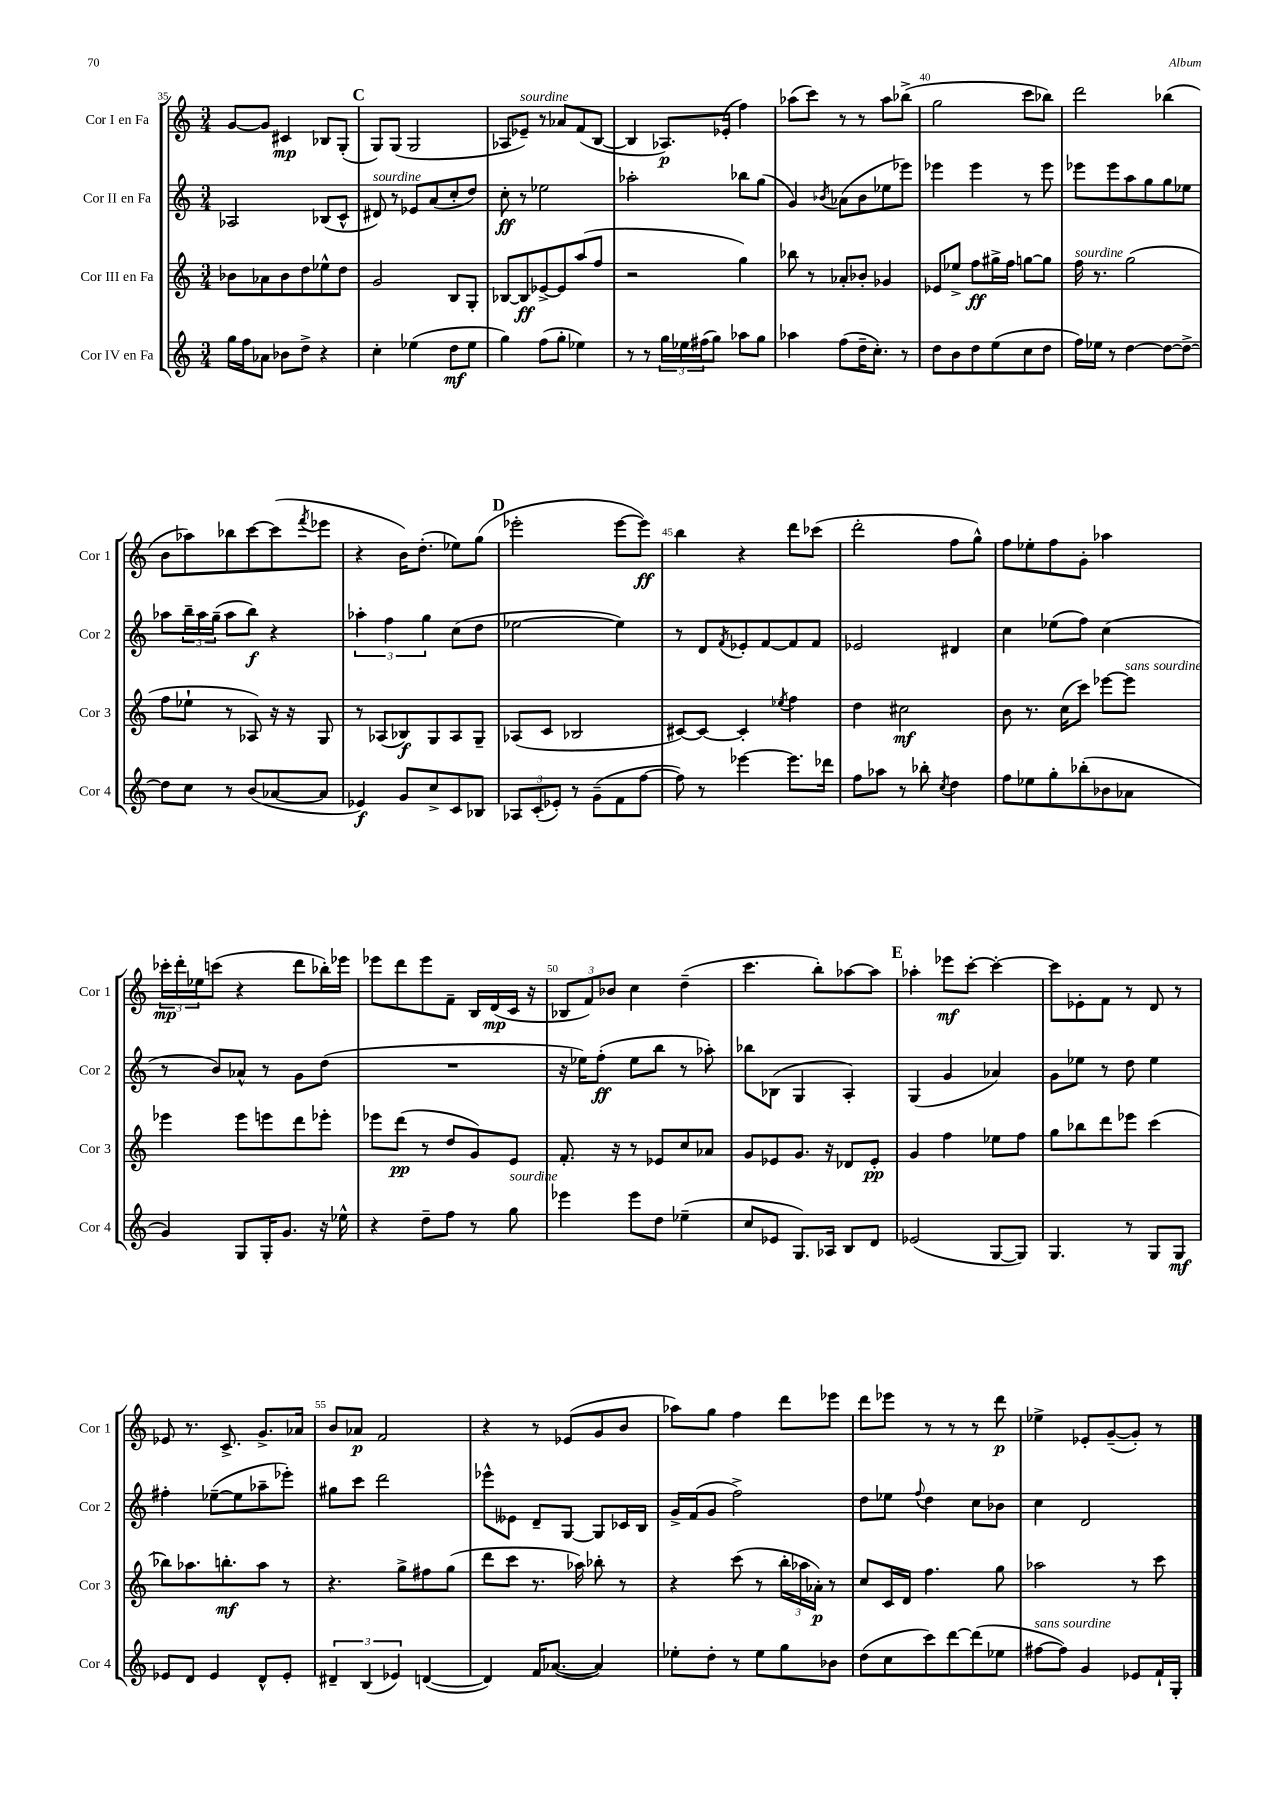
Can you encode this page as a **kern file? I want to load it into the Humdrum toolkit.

**kern	**kern	**kern	**kern
*staff4	*staff3	*staff2	*staff1
*clefG2	*clefG2	*clefG2	*clefG2
*k[]	*k[]	*k[]	*k[]
*M3/4	*M3/4	*M3/4	*M3/4
16gg	8b-	2A-	[8g
16ff	.	.	.
8a-	8a-	.	8g]
8b-	8b-	.	4c#
8dd^	8dd	.	.
4r	8ee-^^	(8B-	8B-
.	8dd	8c^^	(8G'
=	=	=	=
4cc'	2g	8d#)	8G)
.	.	8r	(8G
(4ee-	.	8e-	2G
.	.	(8a	.
8dd	8B	8cc'	.
8ee-	8G'	8dd)	.
=	=	=	=
4gg)	[8B-	8cc'	8A-
.	8B-]	8r	8e-~)
(8ff	[8e-^	2ee-	8r
8gg'	8e-]	.	8a-
4ee-)	(8aa	.	(8f
.	8ff	.	[8B
=	=	=	=
8r	2r	2aa-'	4B]
8r	.	.	.
24gg	.	.	8.A-)
24ee-	.	.	.
(24ff#	.	.	.
8gg)	.	.	.
.	.	.	(16e-'
8aa-	4gg)	8bb-	4ff)
8gg	.	(8gg	.
=	=	=	=
4aa-	8bb-	4g)	(8aa-
.	8r	.	8ccc)
.	.	8qb-	.
(8ff	8a-'	(8a-	8r
16dd~	8b-'	8b-	8r
8.cc')	.	.	.
.	4g-	8ee-	8aa-
8r	.	8eee-)	(8bb-^
=	=	=	=
8dd	8e-	4eee-	2gg
8b	8ee-^	.	.
8dd	8ff	4eee-	.
(8ee	16gg#^	.	.
.	16ff	.	.
8cc	[8gg	8r	8ccc
8dd	8gg]	8eee-	8bb-)
=	=	=	=
16ff)	16ff	8eee-	2ddd
16ee-	8.r	.	.
8r	.	8eee-	.
[4dd	(2gg	8aa	.
.	.	8gg	.
8dd_	.	8gg	(4bb-
8dd^_	.	8ee-	.
=	=	=	=
8dd]	8ff	8aa-	8b
8cc	8ee-`	24bb~	8aa-)
.	.	24aa-	.
.	.	(24gg~	.
8r	8r	8aa-	8bb-
(8b	8A-)	8bb)	[8ccc
[8a-	16r	4r	(8ccc]
.	16r	.	.
.	.	.	8qfff
8a-]	8G	.	8eee-
=	=	=	=
4e-)	8r	6aa-'	4r
.	(8A-	.	.
.	.	6ff	.
8g	8B-)	.	16b)
.	.	.	(8.dd'
.	.	6gg	.
8cc^	8G	.	.
8c	8A-	(8cc	8ee-)
8B-	8G~	8dd	(8gg
=	=	=	=
12A-	(8A-	[2ee-	2eee-'
(12c'	.	.	.
.	8c	.	.
12e-')	.	.	.
8r	2B-	.	.
(8g~	.	.	.
8f	.	4ee-])	[8eee-
[8ff	.	.	8eee-])
=	=	=	=
8ff])	[8c#)	8r	4bb
8r	8c#_	8d	.
.	.	8qf	.
[4eee-	4c#']	8e-'	4r
.	.	[8f	.
.	8qee-	.	.
8.eee-]	4ff	8f]	8ddd
.	.	8f	(8ccc-
16ddd-	.	.	.
=	=	=	=
8ff	4dd	2e-	2ddd'
8aa-	.	.	.
8r	2cc#	.	.
8bb-'	.	.	.
8qcc	.	.	.
4dd	.	4d#	8ff
.	.	.	8gg^^)
=	=	=	=
8ff	8b	4cc	8ff
8ee-	8.r	.	8ee-'
8gg'	.	(8ee-	8ff
.	(16cc	.	.
(8bb-'	8ccc)	8ff)	8g'
8b-	[8eee-	(4cc	4aa-
8a-	8eee-]	.	.
=	=	=	=
4g)	4eee-	8r	24ccc-'
.	.	.	24ddd'
.	.	.	24ee-
.	.	8b)	(8ccc
8G	8eee-	8a-^^	4r
16G'	8eee	8r	.
8.g	.	.	.
.	8ddd	8g	8ddd
16r	8eee-'	(8dd	16bb-')
16ee-^^	.	.	16eee-
=	=	=	=
4r	8eee-	2.r	8eee-
.	(8ddd	.	8ddd
8dd~	8r	.	8eee-
8ff	8dd	.	8f~
8r	8g)	.	16B
.	.	.	(16d
8gg	8e	.	16c
.	.	.	16r
=	=	=	=
4eee-	8.f'	16r	12B-
.	.	16ee-)	.
.	.	.	12f)
.	.	(8ff'	.
.	.	.	12b-
.	16r	.	.
8eee-	8r	8ee-	4cc
8dd	8e-	8bb	.
(4ee-~	8cc	8r	(4dd~
.	8a-	8aa-')	.
=	=	=	=
8cc	8g	8bb-	4.ccc
8e-	8e-	(8B-	.
8.G)	8.g	4G	.
.	.	.	8bb')
16A-	16r	.	.
8B	8d-	4A')	[8aa-
8d	8e-'	.	8aa-]
=	=	=	=
(2e-	4g	(4G	4aa-'
.	4ff	4g	8eee-
.	.	.	[8ccc'
[8G	8ee-	4a-)	4ccc'_
8G])	8ff	.	.
=	=	=	=
4.G	8gg	8g	8ccc]
.	8bb-	8ee-	8e-'
.	8ddd	8r	8f
8r	8eee-	8dd	8r
8G	(4ccc	4ee-	8d
8G	.	.	8r
=	=	=	=
8e-	8bb-)	4ff#'	8e-
8d	8.aa-	.	8.r
4e-	.	([8ee-~	.
.	8.bb'	.	8.c^
.	.	8ee-]	.
8d^^	8aa-	8aa-~	8.g^
8e-'	8r	8eee-')	.
.	.	.	16a-
=	=	=	=
6d#~	4.r	8gg#	8b
.	.	8ccc	8a-
(6B	.	.	.
.	.	2ddd	2f
6e-)	.	.	.
.	8gg^	.	.
([4d	8ff#	.	.
.	(8gg	.	.
=	=	=	=
4d])	8ddd	8eee-^^	4r
.	8ccc	8e--	.
16f	8.r	8d~	8r
([8.a-	.	.	.
.	.	[8G	(8e-
.	16aa-)	.	.
4a-])	8bb-'	8G]	8g
.	8r	16c-	8b
.	.	16B	.
=	=	=	=
8ee-'	4r	16g^	8aa-)
.	.	(16f	.
8dd'	.	8g	8gg
8r	(8ccc	2ff^)	4ff
8ee-	8r	.	.
8gg	24bb'	.	8ddd
.	24aa-	.	.
.	24a-')	.	.
8b-	8r	.	8eee-
=	=	=	=
(8dd	8cc	8dd	8ddd
8cc	16c	8ee-	8eee-
.	16d	.	.
.	.	8qqff	.
8ccc)	4.ff	4dd	8r
[8ddd	.	.	8r
(8ddd]	.	8cc	8r
8ee-	8gg	8b-	8ddd
=	=	=	=
[8ff#	2aa-	4cc	4ee-^
8ff#])	.	.	.
4g	.	2d	8e-'
.	.	.	([8g~
8e-	8r	.	8g'])
16f`	8ccc	.	8r
16G'	.	.	.
==	==	==	==
*-	*-	*-	*-
